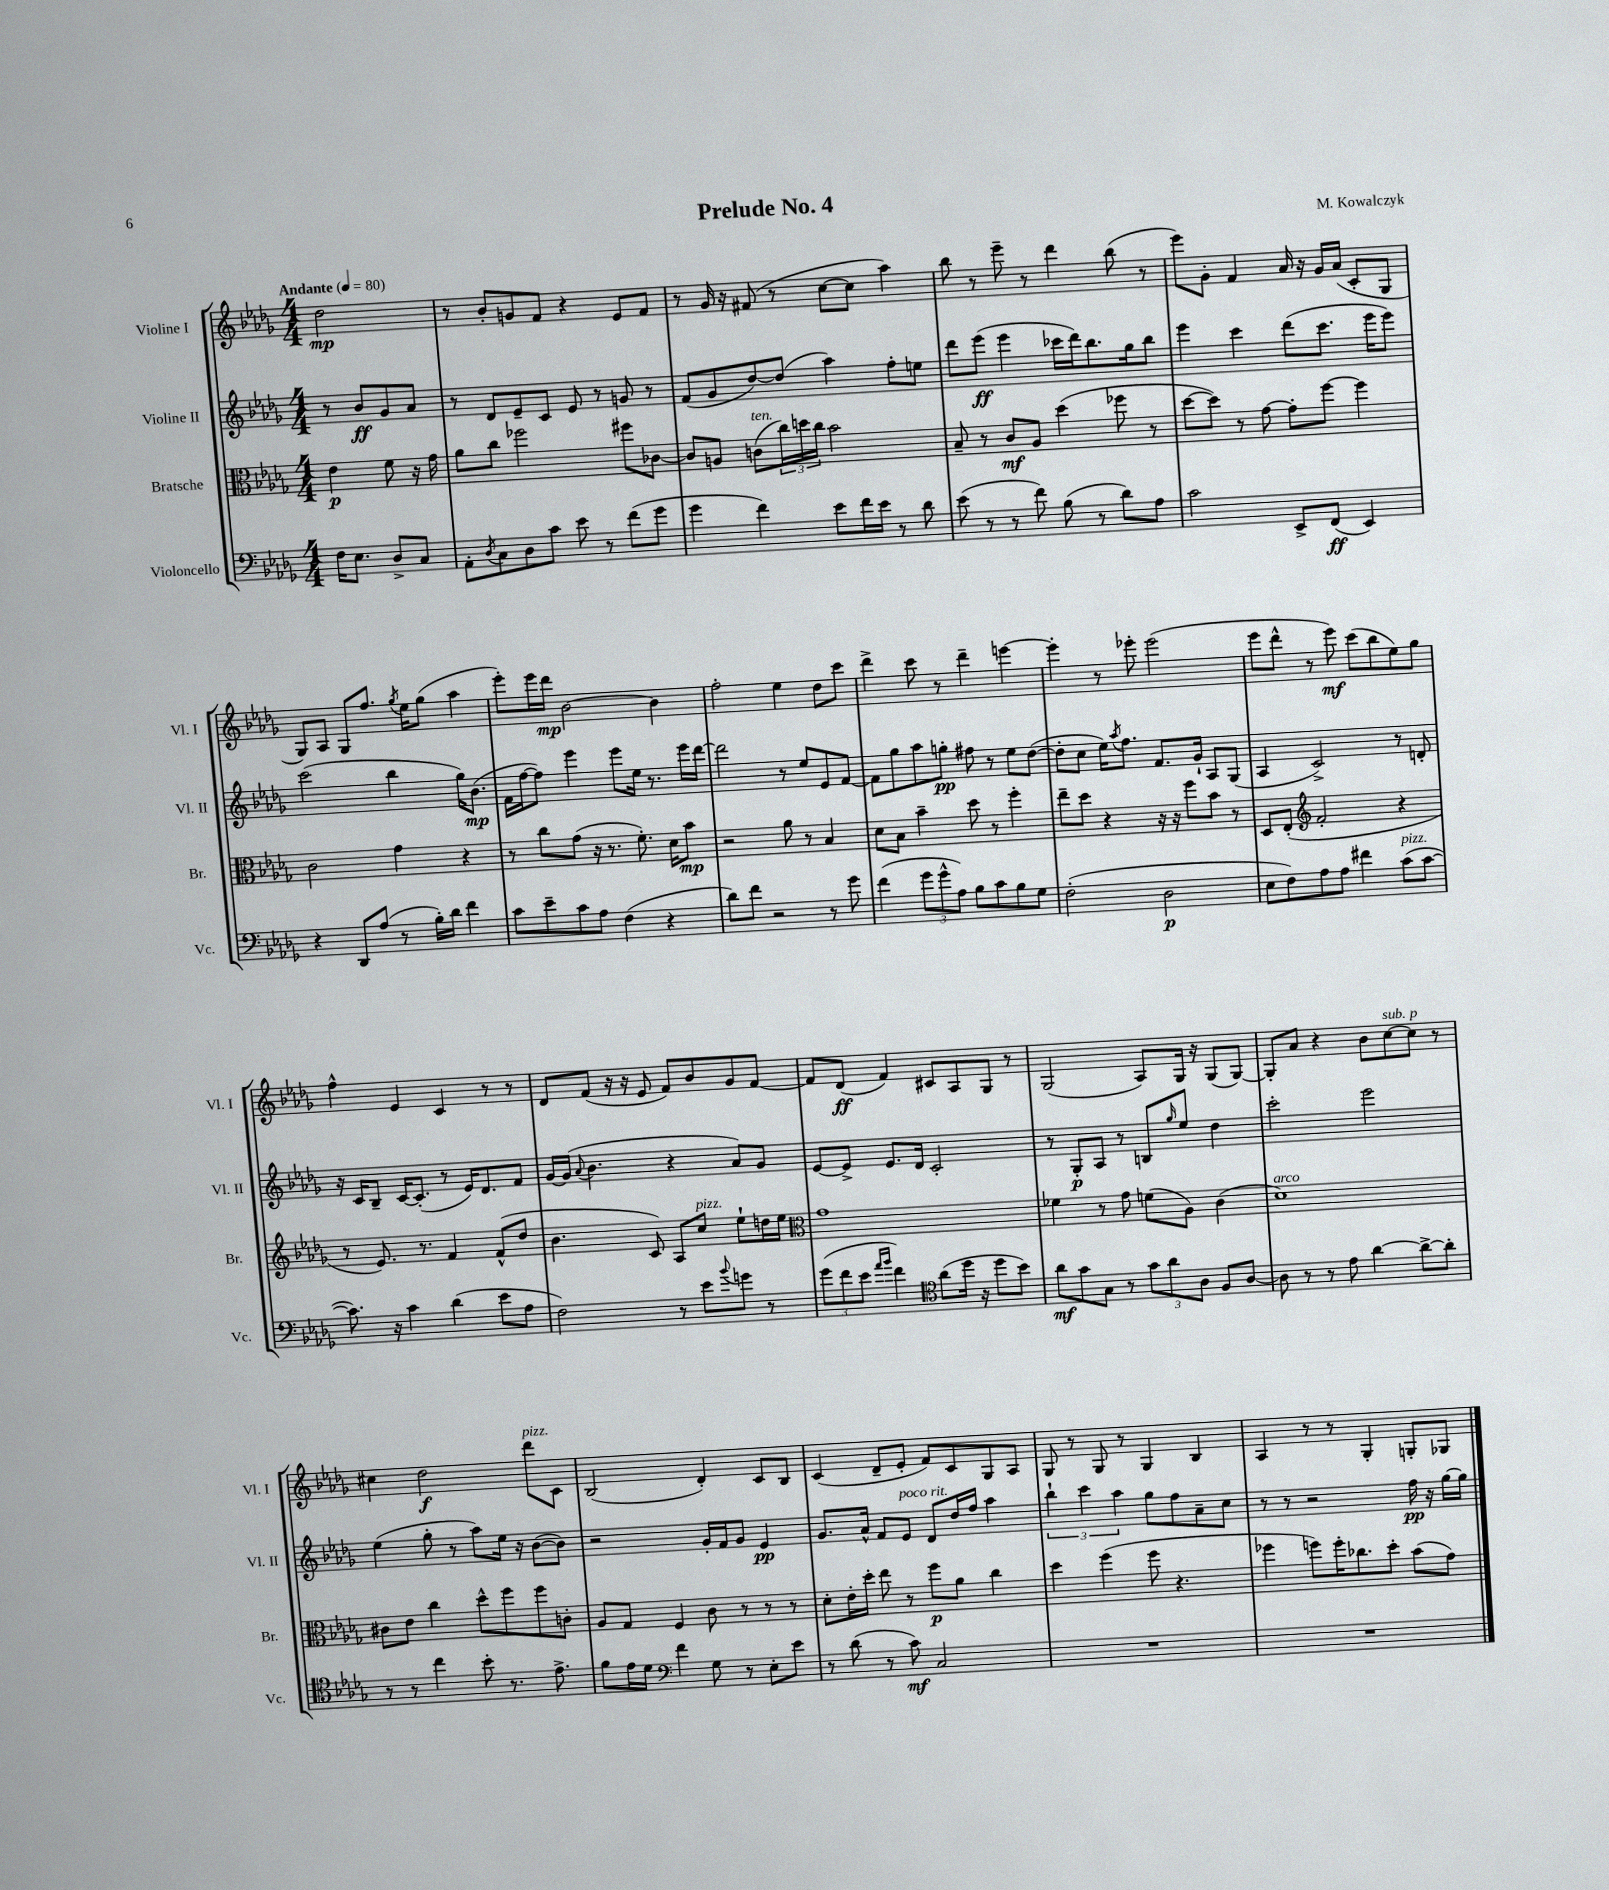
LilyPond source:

\header { title = "Prelude No. 4" composer = "M. Kowalczyk" }
<<
\new StaffGroup <<
\new Staff = "s0" \with { instrumentName = "Violine I" shortInstrumentName = "Vl. I" } {
    \clef treble \key des \major \numericTimeSignature \time 4/4 \partial 2 \tempo "Andante" 4 = 80
    des''2\mp |
    r8 bes'8-. g'8 f'8 r4 ees'8 f'8 |
    r8 ges'16 r16 fis'8( r8 c''8~ c''8 aes''4) |
    bes''8 r8 ees'''8-- r8 des'''4 bes''8( r8 |
    ees'''8) ges'8-. f'4 aes'16 r16 ges'16 aes'16( c'8-. ges8 |
    ges8) aes8 ges8 f''8. \acciaccatura { ges''8 } ees''16 ges''8( aes''4 |
    ees'''8-.) ees'''16 des'''16\mp bes'2~ bes'4 |
    f''2-. ees''4 des''8 c'''8 |
    des'''4-> c'''8 r8 des'''4-- e'''4~ |
    e'''4-. r8 ees'''8-. ees'''2( |
    ees'''8 des'''8-^ r8 ees'''8\mf) c'''8( bes''8 ees''8) ges''8 |
    f''4-^ ees'4 c'4 r8 r8 |
    des'8 f'8( r16 r16 ees'8 f'8) bes'8 ges'8 f'8~ |
    f'8 des'8\ff( f'4) cis'8 aes8 ges8 r8 |
    ges2( aes8) ges16 r16 ges8( ges8~) |
    ges8-. aes'8 r4 bes'8 c''8~^\markup { \italic "sub. p" } c''8 r8 |
    cis''4 des''2\f des'''8^\markup { \italic "pizz." } c'8 |
    bes2( des'4-.) c'8 bes8 |
    c'4( des'8-- ees'8-. f'8) c'8 ges8 aes8 |
    ges8 r8 ges8 r8 ges4 bes4 |
    aes4 r8 r8 ges4-. g8-. ges8 \bar "|." |
}
\new Staff = "s1" \with { instrumentName = "Violine II" shortInstrumentName = "Vl. II" } {
    \clef treble \key des \major \numericTimeSignature \time 4/4 \partial 2
    r8 bes'8\ff ges'8 aes'8 |
    r8 des'8 ees'8-- c'8 ees'8 r8 g'8 r8 |
    f'8( ges'8 des''8~) des''8( aes''4) f''8-. e''8 |
    des'''8 ees'''8\ff( ees'''4 ces'''16 des'''16) bes''8. ges''16 bes''8 |
    ees'''4 c'''4 des'''8( c'''8. ees'''16 ees'''8) |
    c'''2( bes''4 ges''16) bes'8.\mp( |
    f'16 f''16~ f''8) ees'''4 ees'''8 ees''16 r8. ees'''16 des'''16~ |
    des'''2 r8 ees''8 ees'8 f'8~ |
    f'8 ges''8 aes''8 g''8-.\pp fis''8 r8 ees''8 des''8~( |
    des''8-. c''8 ees''16) \acciaccatura { aes''8 } f''8. f'8. ges'16-! aes8 ges8( |
    aes4 c'2->) r8 d'8-. |
    r16 c'16 bes8-- c'16~ c'8.-.( r8 ees'16) des'8. f'8 |
    ges'16~ ges'16( \appoggiatura { aes'8 } bes'4. r4 aes'8) ges'8 |
    ees'8~ ees'8-> ees'8. des'16 c'2-. |
    r8 ges8-.\p aes8 r8 b8 \grace { ges''16 } ees''8 des''4 |
    c'''2-. ees'''2 |
    ees''4( ges''8-. r8 aes''8) ees''16 r16 bes'8~( bes'8) |
    r2 ges'16-. f'16 ges'8 ees'4\pp |
    ges'8. aes'16-^ f'8 ees'8^\markup { \italic "poco rit." } des'8 des''16 f''16 aes''4 |
    \tuplet 3/2 { bes''4-! c'''4 aes''4 } ges''8 f''8 aes'8-- c''8 |
    r8 r8 r2 f''16\pp r16 ges''16~ ges''16 \bar "|." |
}
\new Staff = "s2" \with { instrumentName = "Bratsche" shortInstrumentName = "Br." } {
    \clef alto \key des \major \numericTimeSignature \time 4/4 \partial 2
    ees'4\p f'8 r16 ges'16 |
    aes'8 c''8 fes''2 fis''8 ces'8~ |
    ces'8 a8 c'8^\markup { \italic "ten." }( \tuplet 3/2 { c''16) d''16 c''16 } bes'2 |
    bes8-- r8 c'8\mf aes8 des''4( fes''8 r8 |
    des''8~ des''8) r8 ges'8~ ges'8-. f''8~ f''4 |
    c'2 ges'4 r4 |
    r8 c''8 ges'8( r16 r8. f'8.-.) des'16 bes'8\mp |
    r2 aes'8 r8 bes4 |
    des'8 bes8 bes'4-- des''8 r8 f''4-. |
    ees''8-- des''8 r4 r16 r16 f''8 bes'8 r8 |
    des8 ees8-.( \clef treble f'2-. r4 |
    r8 ees'8.) r8. f'4 f'8-^( des''8 |
    bes'4. c'8) aes8 c''8^\markup { \italic "pizz." } ees''8-! d''16 ees''16 |
    \clef alto ges'1 |
    fes'4 r8 ges'8 f'8( aes8) c'4( |
    des'1^\markup { \italic "arco" }) |
    cis'8 ees'8 c''4 des''8-^ f''8 f''8 c'8-. |
    aes8 ges8 f4 c'8 r8 r8 r8 |
    des'8-. ees'16-. des''16-. ees''8 r8 f''8\p aes'8 c''4 |
    des''4 f''4( f''8 r4. |
    fes''4 f''8) f''16-. ces''8. des''8-. bes'8( ges'8) \bar "|." |
}
\new Staff = "s3" \with { instrumentName = "Violoncello" shortInstrumentName = "Vc." } {
    \clef bass \key des \major \numericTimeSignature \time 4/4 \partial 2
    f16 ees8. des8-> c8 |
    aes,8-. \acciaccatura { des8 } c8 des8 c'8 ees'8 r8 f'8( ges'8 |
    ges'4 f'4) ees'8 f'16 ees'16 r8 des'8 |
    ees'8( r8 r8 f'8) bes8( r8 des'8) aes8 |
    c'2 ees,8-> f,8\ff( ees,4) |
    r4 des,8 aes8( r8 bes16-.) des'16 f'4 |
    c'8 ees'8-- c'8 aes8 f4( r4 |
    des'8) f'8 r2 r8 ges'8 |
    f'4( \tuplet 3/2 { ges'8 ges'8-^ aes8) } bes8 c'8 bes8 ges8 |
    f2-.( des2\p |
    ees8 f8) aes8 aes8 fis'4 c'8^\markup { \italic "pizz." }( c'8~ |
    c'8.) r16 c'4 des'4( ees'8 aes8 |
    f2) r8 ees'8 \appoggiatura { bes'8 } g'8 r8 |
    \tuplet 3/2 { ges'8( f'8 ees'8 } \grace { aes'16 bes'16 } f'4) \clef tenor aes'8( des''16 r16 des''8 bes'8) |
    aes'8\mf ges'8 ges8 r8 \tuplet 3/2 { ges'8 aes'8 aes8 } f8 aes8~ |
    aes8 r8 r8 ees'8 aes'4~ aes'8~-> aes'8-. |
    r8 r8 c''4 bes'8-. r8. ees'8.-> |
    f'8 ees'16 des'16 \clef bass f'4 ges8 r8 ees8-. ees'8 |
    r8 des'8( r8 c'8\mf) c2 |
    R1 |
    R1 \bar "|." |
}
>>
>>
\layout { \context { \Score \remove "Bar_number_engraver" } }
